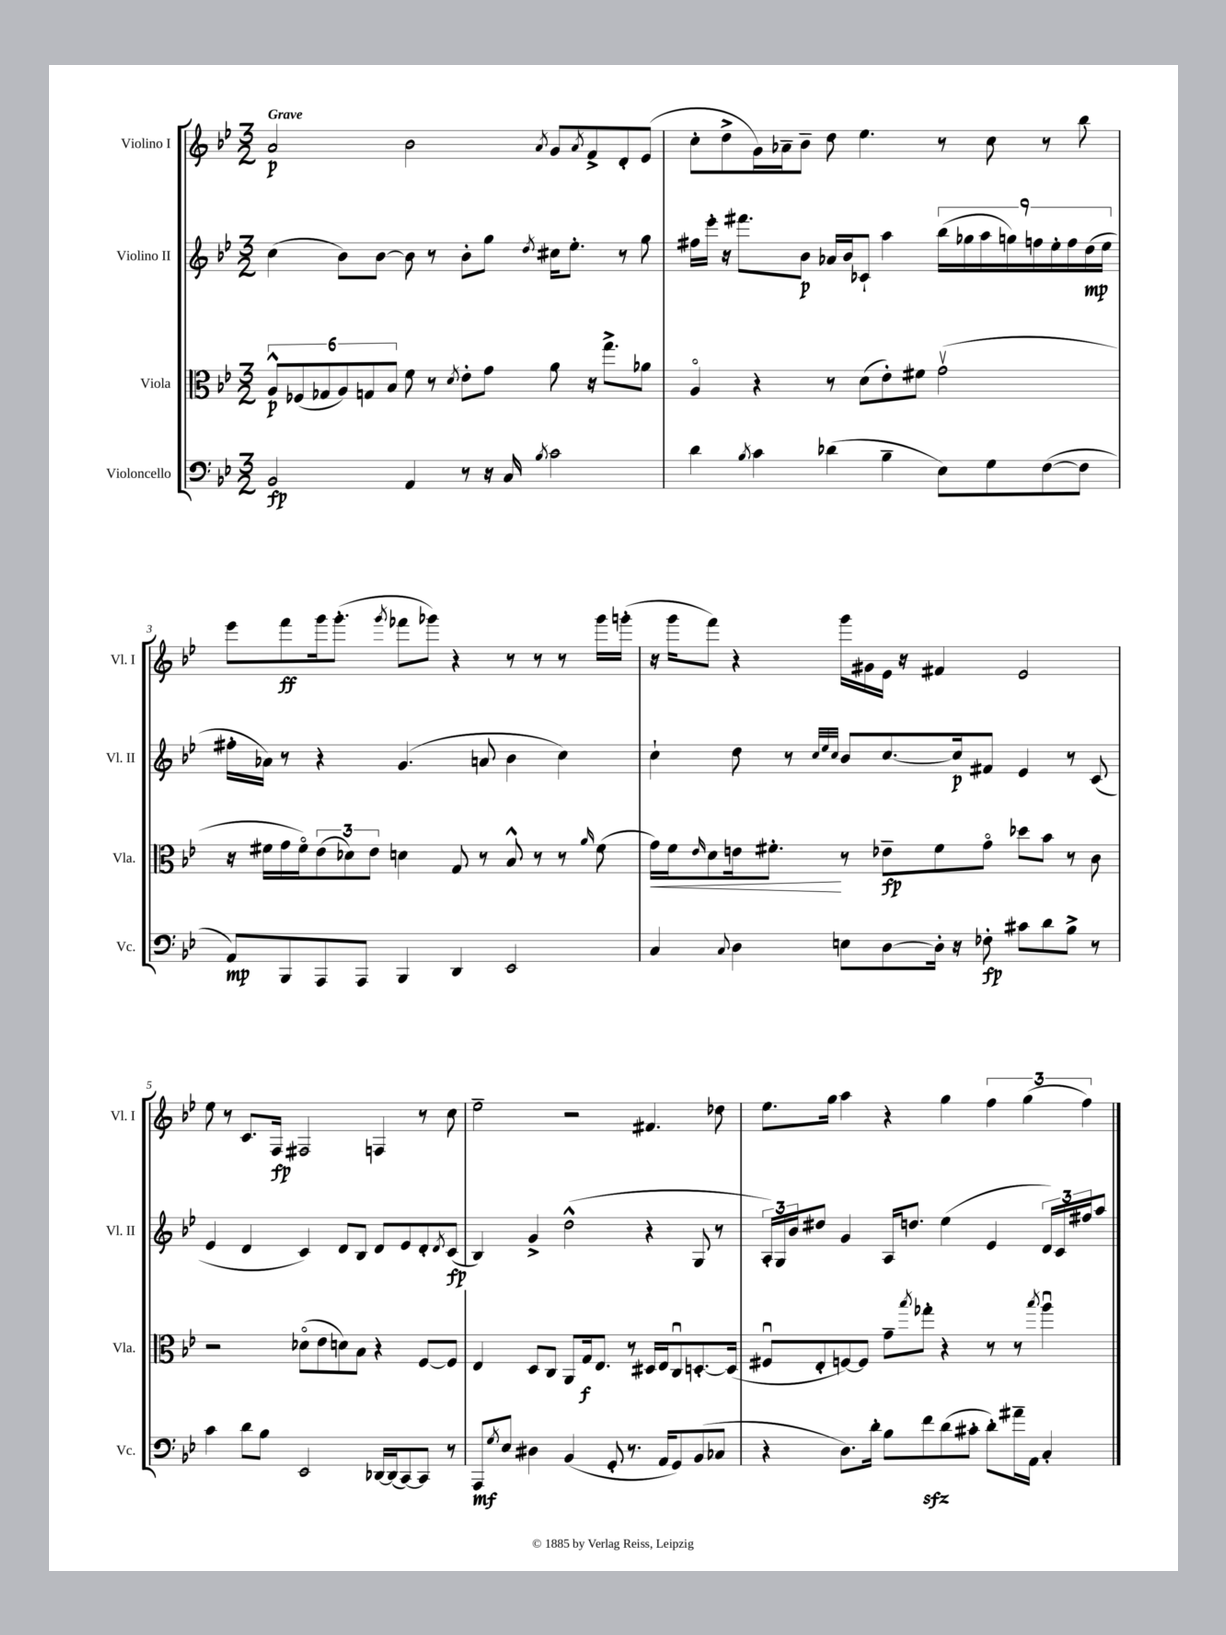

**kern	**dynam	**kern	**dynam	**kern	**dynam	**kern	**dynam
*part4	*part4	*part3	*part3	*part2	*part2	*part1	*part1
*staff4	*staff4	*staff3	*staff3	*staff2	*staff2	*staff1	*staff1
*I"Violoncello	*	*I"Viola	*	*I"Violino II	*	*I"Violino I	*
*I'Vc.	*	*I'Vla.	*	*I'Vl. II	*	*I'Vl. I	*
*clefF4	*	*clefC3	*	*clefG2	*	*clefG2	*
*k[b-e-]	*	*k[b-e-]	*	*k[b-e-]	*	*k[b-e-]	*
*M3/2	*	*M3/2	*	*M3/2	*	*M3/2	*
=1	=1	=1	=1	=1	=1	=1	=1
!	!	!	!	!	!	!LO:TX:a:B:t=Grave	!
2BB-/	fp	12A^^/L	p	(4cc\	.	2a/	p
.	.	(12F-X/	.	.	.	.	.
.	.	12G-X/	.	.	.	.	.
.	.	12A/)	.	8b-\L)	.	.	.
.	.	12Gn/	.	.	.	.	.
.	.	.	.	[8b-\J	.	.	.
.	.	12B-/J	.	.	.	.	.
4AA/	.	8f\	.	8b-\]	.	2b-\	.
.	.	8r	.	8r	.	.	.
.	.	8qd/	.	.	.	.	.
8r	.	8e-'\L	.	8b-'\L	.	.	.
16r	.	8g\J	.	8gg\J	.	.	.
16C/	.	.	.	.	.	.	.
8qB-/	.	.	.	8qdd/	.	8qa/	.
2c\	.	8a\	.	16cc#X\KL	.	8g/L	.
.	.	.	.	8.ee-'\J	.	.	.
.	.	.	.	.	.	8qa/	.
.	.	16r	.	.	.	8f^/	.
.	.	8.gg^\L	.	.	.	.	.
.	.	.	.	8r	.	8d'/	.
.	.	8a-X\J	.	8gg\	.	(8e-/J	.
=2	=2	=2	=2	=2	=2	=2	=2
4d\	.	4A/	.	16ff#X\LL	.	8cc'\L	.
.	.	.	.	16eee-'\JJ	.	.	.
.	.	.	.	16r	.	8dd^\	.
.	.	.	.	8.fff#X\L	.	.	.
8qB-/	.	.	.	.	.	.	.
4c\	.	4r	.	.	.	16g\L)	.
.	.	.	.	.	.	16a-X~\J	.
.	.	.	.	8b-\J	p	8b-~\J	.
(4d-X\	.	8r	.	16a-X/LL	.	8dd\	.
.	.	.	.	16b-/J	.	.	.
.	.	(8d\L	.	8c-X`/J	.	4.ee-\	.
4B-~\	.	8e-'\)	.	4aa\	.	.	.
.	.	8f#X\J	.	.	.	.	.
8E-\L)	.	(2gv\	.	(18bb-\LL	.	8r	.
.	.	.	.	18gg-X\	.	.	.
.	.	.	.	18aa\	.	.	.
8G\	.	.	.	.	.	8cc\	.
.	.	.	.	18ggn\)	.	.	.
.	.	.	.	18ffn\	.	.	.
([8F\	.	.	.	.	.	8r	.
.	.	.	.	18ee-'\	.	.	.
.	.	.	.	18ff\	.	.	.
8F\J]	.	.	.	.	.	8bb-\	.
.	.	.	.	(18dd\	mp	.	.
.	.	.	.	18ee-\JJ	.	.	.
!!LO:LB:g=z
=3	=3	=3	=3	=3	=3	=3	=3
8AA/L)	mp	16r	.	16ff#X'\LL	.	8eee-\L	.
.	.	16f#X\LL	.	16a-X\JJ)	.	.	.
8BBB-/	.	16g\	.	8r	.	8fff\	ff
.	.	16f#\J)	.	.	.	.	.
8AAA/	.	(12e-\	.	4r	.	16ggg\k	.
.	.	.	.	.	.	(8.ggg'\J	.
.	.	12d-X\)	.	.	.	.	.
8AAA/J	.	.	.	.	.	.	.
.	.	12e-\J	.	.	.	.	.
.	.	.	.	.	.	8qggg/	.
4BBB-/	.	4dn\	.	(4.g/	.	8fff-X\L	.
.	.	.	.	.	.	8ggg-X\J)	.
4DD/	.	8G/	.	.	.	4r	.
.	.	8r	.	8an/	.	.	.
2EE-/	.	8B-^^/	.	4b-\	.	8r	.
.	.	8r	.	.	.	8r	.
.	.	8r	.	4cc\)	.	8r	.
.	.	16qqa/	.	.	.	.	.
.	.	(8f#\	.	.	.	16ggg-\LL	.
.	.	.	.	.	.	(16gggn'\JJ	.
=4	=4	=4	=4	=4	=4	=4	=4
!	!	!	!LO:HP:b	!	!	!	!
4C/	.	16g\LL)	<	4cc`\	.	16r	.
.	.	16f\J	.	.	.	16ggg\KL	.
.	.	16qqe-/	.	.	.	.	.
.	.	8d\	.	.	.	8fff\J)	.
8qqC/	.	.	.	.	.	.	.
4D\	.	16en\k	.	8dd\	.	4r	.
.	.	8.f#X'\J	.	.	.	.	.
.	.	.	.	8r	.	.	.
.	.	.	.	32qqcc/LLL	.	.	.
.	.	.	.	32qqee-/	.	.	.
.	.	.	.	32qqcc/JJJ	.	.	.
8En\L	.	8r	[	8b-/L	.	16ggg\LL	.
.	.	.	.	.	.	16g#X\	.
[8D\	.	8e-X~\L	fp	[8.cc/	.	16e-\JJ	.
.	.	.	.	.	.	16r	.
16D'\Jk]	.	8f#\	.	.	.	4f#X/	.
16r	.	.	.	16cc/k]	p	.	.
8F-X'\	fp	8g\J	.	8f#X/J	.	.	.
8c#X\L	.	8dd-X\L	.	4e-/	.	2e-/	.
8d\	.	8b-\J	.	.	.	.	.
8B-^\J	.	8r	.	8r	.	.	.
8r	.	8c\	.	(8c/	.	.	.
!!LO:LB:g=z
=5	=5	=5	=5	=5	=5	=5	=5
4c\	.	2r	.	4e-/	.	8ee-\	.
.	.	.	.	.	.	8r	.
8d\L	.	.	.	4d/	.	8.c/L	.
8B-\J	.	.	.	.	.	.	.
.	.	.	.	.	.	16F/Jk	fp
2EE-/	.	(8d-X\L	.	4c/)	.	2F#X/	.
.	.	8e-\	.	.	.	.	.
.	.	8dn\)	.	8d/L	.	.	.
.	.	8B-\J	.	8B-/J	.	.	.
[16DD-X/LL	.	4r	.	8d/L	.	4Fn/	.
(16DD-/J]	.	.	.	.	.	.	.
[8CC/)	.	.	.	8e-/	.	.	.
8CC/J]	.	[8F/L	.	8d'/	.	8r	.
.	.	.	.	8qd/	.	.	.
8r	.	8F/J]	.	(8c/J	fp	8cc\	.
=6	=6	=6	=6	=6	=6	=6	=6
8AAA/L	mf	4E-/	.	4B-/)	.	2ee-~\	.
8qG/	.	.	.	.	.	.	.
8E-/J	.	.	.	.	.	.	.
4D#X\	.	8D/L	.	4g^/	.	.	.
.	.	8C/J	.	.	.	.	.
(4BB-/	.	8AA/L	.	(2dd^^\	.	2r	.
.	.	16G/k	f	.	.	.	.
.	.	8.E-/J	.	.	.	.	.
8GG'/	.	.	.	.	.	.	.
8.r	.	8r	.	.	.	.	.
.	.	16D#X/LL	.	4r	.	4.f#X/	.
16AA/KL	.	16E-/J	.	.	.	.	.
8GG/)	.	8Cu/	.	.	.	.	.
(8BB-/	.	[8.Dn'/	.	8G/	.	.	.
8C-X/J	.	.	.	8r	.	8dd-X\	.
.	.	(16D/Jk]	.	.	.	.	.
=7	=7	=7	=7	=7	=7	=7	=7
4r	.	8F#Xu/L	.	24A'/LL)	.	8.ee-\L	.
.	.	.	.	24G/	.	.	.
.	.	.	.	24b-/J	.	.	.
.	.	8E-'/	.	8dd#X/J	.	.	.
.	.	.	.	.	.	16gg\Jk	.
8.D\L)	.	[8Fn/)	.	4g/	.	4aa\	.
.	.	8F/J]	.	.	.	.	.
16d'\Jk	.	.	.	.	.	.	.
8B-\L	.	8g~\L	.	16A/KL	.	4r	.
.	.	.	.	8.ddn/J	.	.	.
.	.	8qbb-/	.	.	.	.	.
8fzz\	.	8gg-X'\J	.	.	.	.	.
(8d\	.	4r	.	(4ee-\	.	4gg\	.
8c#X'\J	.	.	.	.	.	.	.
8d'\L)	.	8r	.	4e-/	.	6ff\	.
16a#X~\L	.	8r	.	.	.	.	.
.	.	.	.	.	.	(6gg\	.
16AA\JJ	.	.	.	.	.	.	.
.	.	8qbb-/	.	.	.	.	.
4C'/	.	4aau\	.	24d/LL)	.	.	.
.	.	.	.	24c/	.	.	.
.	.	.	.	24ff#X/J	.	6ff\)	.
.	.	.	.	8aa/J	.	.	.
==	==	==	==	==	==	==	==
*-	*-	*-	*-	*-	*-	*-	*-
